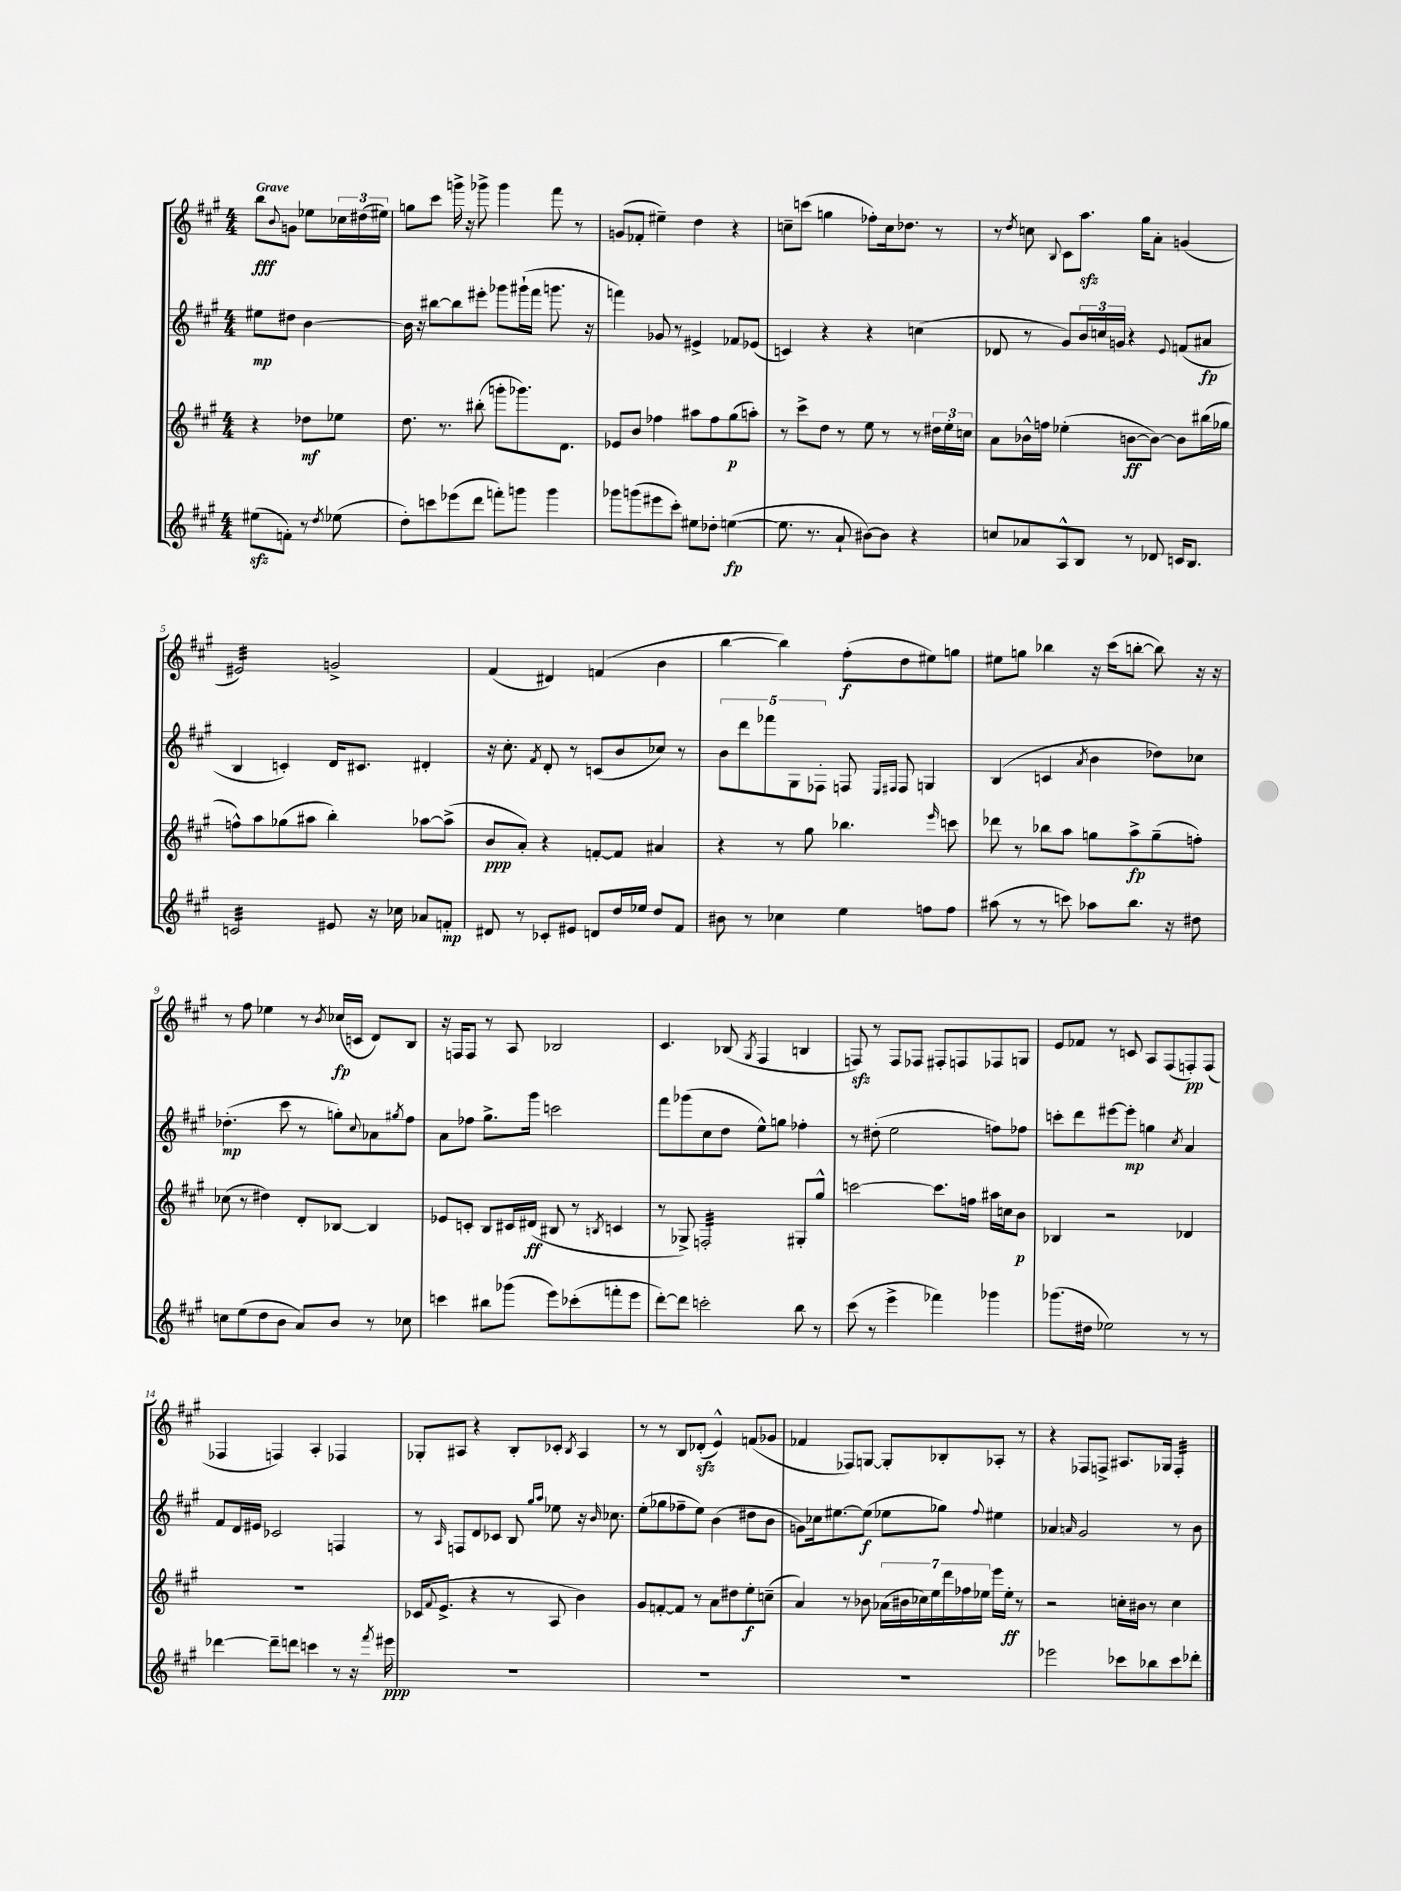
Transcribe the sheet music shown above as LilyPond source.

<<
\new StaffGroup <<
\new Staff = "s0" {
    \clef treble \key a \major \numericTimeSignature \time 4/4 \partial 2 \tempo "Grave"
    b''8\fff \appoggiatura { b'8 } g'8 ees''8 \tuplet 3/2 { ces''16 dis''16( eis''16) } |
    g''8 cis'''8 g'''16-> r16 ges'''8-> ges'''4 fis'''8 r8 |
    g'8( fes'8-. eis''4--) d''4 r4 |
    c''8-- c'''8( g''4 fes''8-.) c''16 des''8. r8 |
    r8 \acciaccatura { d''8 } c''8 \appoggiatura { b8 } cis'8 a''8.\sfz gis''16 a'8-. g'4( |
    eis'2:32) g'2-> |
    fis'4( dis'4) f'4( b'4 |
    b''4~ b''4) fis''8-.\f( d''8 eis''8) g''8 |
    eis''8 g''8 bes''4 r16 cis'''16( b''8~-. b''8) r16 r16 |
    r8 fis''8 ees''4 r8 \acciaccatura { b'8 } ces''16\fp( c'16 d'8) b8 |
    r16 f16 f8 r8 a8 bes2 |
    cis'4. bes8( \acciaccatura { gis8 } fis4 b4 |
    f8\sfz) r8 f8 fes8 fis8-. f8 fes8 g8 |
    e'8 fes'8 r8 c'8 a8 fis8( f8-.\pp) f8( |
    fes4 f4) a4-. fes4 |
    ges8-. ais8 r4 b8-. ces'8-. \acciaccatura { b8 } ais4 |
    r8 r8 b8 des'8-.\sfz( e'4-^) f'8( ges'8 |
    fes'4 fes8) g8~ g8-. bes8-. aes8-. r8 |
    r4 fes8 f8-> ais8. ges16 f4:32-. \bar "|." |
}
\new Staff = "s1" {
    \clef treble \key a \major \numericTimeSignature \time 4/4 \partial 2
    eis''8\mp dis''8 b'4~ |
    b'16 r16 bis''8~ bis''8 eis'''8-. ges'''8 gis'''16-!( fis'''16 g'''8. r16 |
    f'''4) ges'8 r8 eis'4-> fes'8 ees'8( |
    c'4) r4 r4 c''4( |
    des'8 r8 gis'8) \tuplet 3/2 { b'16 c''16 g'16 } r4 \appoggiatura { e'8 } f'8( ais'8\fp |
    b4 c'4-.) d'16 cis'8. dis'4-. |
    r16 cis''8.-. \acciaccatura { fis'8 } d'8-. r8 c'8( b'8 ces''8) r8 |
    \tuplet 5/4 { b'8 d'''8 fes'''8 gis8 fes8-. } f8 \grace { e16 fis16 } fis8 g4 |
    b4( c'4 \acciaccatura { a'8 } b'4 des''8) ces''8 |
    des''4.-.\mp( cis'''8 r8 g''8-.) \appoggiatura { cis''8 } aes'8 \acciaccatura { gis''8 } fis''8 |
    a'8 fes''8 gis''8.-> gis'''16 c'''2 |
    fis'''8 ges'''8( cis''8 d''8 e''8-^) g''8 fes''4-. |
    r8 dis''8-.( e''2 f''8) fes''8 |
    c'''8-. d'''8 eis'''8~ eis'''8-.\mp g''4 \acciaccatura { cis''8 } a'4 |
    fis'8 d'16 eis'16 ces'2 f4 |
    r8 \grace { a16 } f8 d'8 ces'8 b8 \grace { gis''16 a''16 } ees''8 r16 \grace { b'16 } ces''8. |
    e''8-.( ges''8 fes''8-- e''8) b'4( dis''8 b'8 |
    g'8) ces''16 eis''8.~ eis''8\f( ees''8 ges''8) \appoggiatura { fis''8 } eis''4 |
    aes'4 \grace { a'16 } gis'2 r8 b'8 \bar "|." |
}
\new Staff = "s2" {
    \clef treble \key a \major \numericTimeSignature \time 4/4 \partial 2
    r4 des''8\mf ees''8 |
    d''8. r8. bis''8-.( g'''8-. ges'''8.) d'8. |
    ees'8 b'8 fes''4 ais''8 fes''8 gis''8\p( a''8-.) |
    r8 cis'''8-> d''8 r8 e''8 r8 r8 \tuplet 3/2 { dis''16 e''16-. c''16 } |
    a'8 bes'16-^ f''16 ees''4-.( b'8~\ff b'8~) b'8 bis''16( ges''16 |
    f''8-^) a''8 ges''8( ais''8 b''4-.) aes''8~ aes''8->( |
    b'8\ppp a'8-.) r4 f'8~-. f'8 ais'4 |
    r4 r8 gis''8 bes''4. \grace { e'''16 } c'''8 |
    des'''8 r8 bes''8 a''8 g''8 a''8->\fp g''8--( f''8-.) |
    ces''8( r8 dis''4) d'8-. bes8~ bes4 |
    ees'8 c'8-. b8 cis'16 dis'16\ff( bis8 r8 \acciaccatura { b8 } c'4 |
    r8 ges8->) f2:32-. gis8-. gis''8-^ |
    c'''2~ c'''8. f''16 ais''16 c''16 b'8\p |
    bes4 r2 des'4 |
    R1 |
    ces'16( \appoggiatura { fis'8 } e'8.-> r4 r8 a8 b'4) |
    gis'8 f'8~-. f'8 r8 a'8 dis''8 e''8-.\f c''8--( |
    a'4) r8 bes'8 \tuplet 7/4 { aes'16( bis'16 ces''16) e''16 d'''16 fes''16 ees''16 } e'''16 ees''16-.\ff r8 |
    r2 c''16-. bis'16 r8 c''4 \bar "|." |
}
\new Staff = "s3" {
    \clef treble \key a \major \numericTimeSignature \time 4/4 \partial 2
    eis''8\sfz( f'8-.) r8 \acciaccatura { d''8 } ees''8( |
    d''8-.) c'''8 ees'''8( d'''8 f'''8-.) g'''8 g'''4 |
    ges'''8 g'''8( eis'''8 cis'''8-.) eis''8 des''8-. e''4~\fp( |
    e''8. r8. a'8-! bis'8~) bis'8 r4 |
    c''8 aes'8 a8-^ b8 r8 des'8 c'16 b8. |
    c'2:32 eis'8 r16 ces''16 aes'8 f'8-.\mp |
    dis'8 r8 ces'8-. eis'8 d'8 d''16 ees''16 d''8 fis'8 |
    bis'8 r8 ces''4 e''4 f''8 f''8 |
    ais''8( r8 r8 c'''8) aes''8 b''8. r16 dis''8 |
    c''8 e''8( d''8 b'8 a'8) b'8 r8 ces''8 |
    c'''4 bis''8 ges'''8( e'''8) ces'''8-.( f'''8-. e'''8 |
    d'''8~-.) d'''8 c'''2-. b''8 r8 |
    cis'''8( r8 e'''4-> fes'''4) ges'''4 |
    ges'''8.( dis''16 ees''2) r8 r8 |
    des'''4~ des'''8-- d'''8 c'''4 r8 r16 \acciaccatura { fis'''8 } eis'''16\ppp |
    R1 |
    R1 |
    R1 |
    ees'''2 ces'''8 bes''8 ces'''8 des'''8-. \bar "|." |
}
>>
>>
